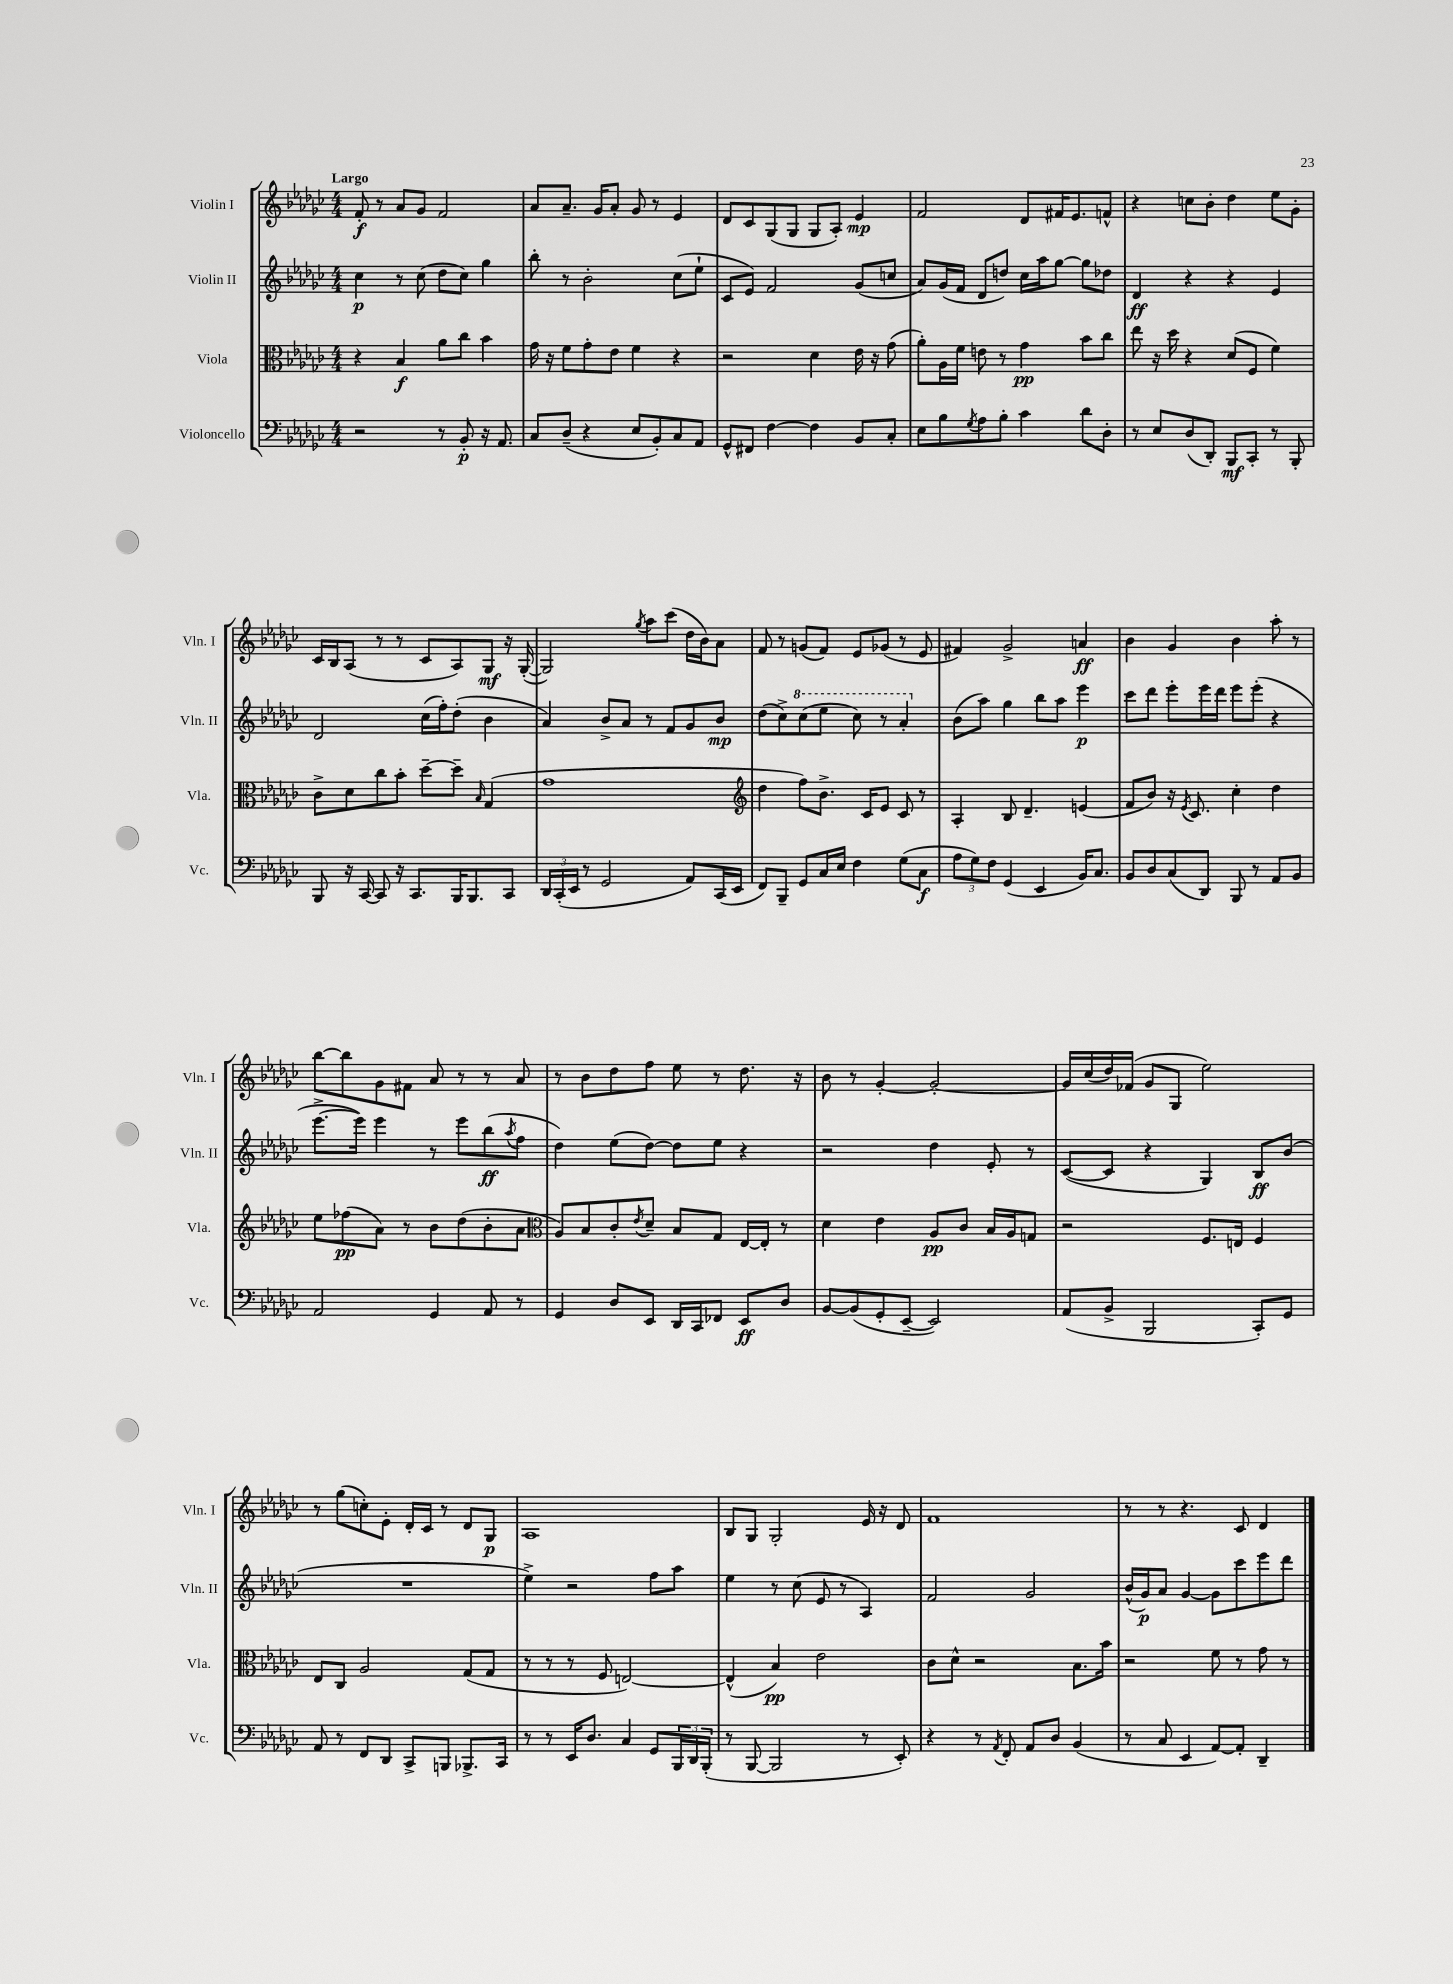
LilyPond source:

<<
\new StaffGroup <<
\new Staff = "s0" \with { instrumentName = "Violin I" shortInstrumentName = "Vln. I" } {
    \clef treble \key ges \major \numericTimeSignature \time 4/4 \tempo "Largo"
    f'8-.\f r8 aes'8 ges'8 f'2 |
    aes'8 aes'8.-- ges'16 aes'8-. ges'8 r8 ees'4 |
    des'8 ces'8 ges8( ges8 ges8 aes8-.) ees'4\mp |
    f'2 des'8 fis'16 ees'8. f'8-^ |
    r4 c''8 bes'8-. des''4 ees''8 ges'8-. |
    ces'16 bes16 aes8( r8 r8 ces'8 aes8) ges8\mf r16 ges16~-.( |
    ges2) \acciaccatura { ges''8 } aes''8 ces'''8( des''16 bes'16) aes'8 |
    f'8 r8 g'8( f'8) ees'8 ges'8( r8 ees'8 |
    fis'4) ges'2-> a'4\ff |
    bes'4 ges'4 bes'4 aes''8-. r8 |
    bes''8~ bes''8 ges'8 fis'8 aes'8 r8 r8 aes'8 |
    r8 bes'8 des''8 f''8 ees''8 r8 des''8. r16 |
    bes'8 r8 ges'4~-. ges'2~-. |
    ges'16 ces''16( des''16) fes'16( ges'8 ges8 ees''2) |
    r8 ges''8( c''8-.) ees'8-. des'16-. ces'16 r8 des'8 ges8\p |
    aes1 |
    bes8 ges8 ges2-. ees'16 r16 des'8 |
    f'1 |
    r8 r8 r4. ces'8 des'4 \bar "|." |
}
\new Staff = "s1" \with { instrumentName = "Violin II" shortInstrumentName = "Vln. II" } {
    \clef treble \key ges \major \numericTimeSignature \time 4/4
    ces''4\p r8 ces''8( des''8 ces''8) ges''4 |
    bes''8-. r8 bes'2-. ces''8( ees''8-! |
    ces'8 ees'8) f'2 ges'8( c''8 |
    aes'8) ges'16( f'16 des'8 d''8) ces''16 aes''16 ges''8~ ges''8 des''8 |
    des'4\ff r4 r4 ees'4 |
    des'2 ces''16( f''16-.) des''8-.( bes'4 |
    aes'4) bes'8-> aes'8 r8 f'8 ges'8 bes'8\mp |
    des''8( ces''8->) \ottava #1 ces'''8( ees'''8 ces'''8) r8 aes''4-. \ottava #0 |
    bes'8( aes''8) ges''4 bes''8 aes''8 ees'''4\p |
    ces'''8 des'''8 ees'''8-. ees'''16 des'''16 ees'''8 ees'''8-.( r4 |
    ees'''8.~-> ees'''16) ees'''4 r8 ees'''8 bes''8\ff( \acciaccatura { aes''8 } f''8 |
    des''4) ees''8( des''8~) des''8 ees''8 r4 |
    r2 des''4 ees'8-. r8 |
    ces'8~( ces'8 r4 ges4) bes8\ff bes'8( |
    R1 |
    ees''4->) r2 f''8 aes''8 |
    ees''4 r8 ces''8( ees'8 r8 aes4) |
    f'2 ges'2 |
    bes'16-^( ges'16\p) aes'8 ges'4~ ges'8 ces'''8 ees'''8 des'''8 \bar "|." |
}
\new Staff = "s2" \with { instrumentName = "Viola" shortInstrumentName = "Vla." } {
    \clef alto \key ges \major \numericTimeSignature \time 4/4
    r4 bes4\f aes'8 ces''8 bes'4 |
    ges'16 r16 f'8 ges'8-. ees'8 f'4 r4 |
    r2 des'4 ees'16 r16 ges'8( |
    aes'8-.) aes16 f'16 e'8 r8 ges'4\pp bes'8 ces''8 |
    ees''8 r16 des''16 r4 des'8( f8 f'4) |
    ces'8-> des'8 ces''8 bes'8-. des''8~-- des''8-- \grace { bes16 } ges4( |
    ges'1 |
    \clef treble des''4 f''8) bes'8.-> ces'16 ees'8 ces'8 r8 |
    aes4-. bes8 des'4.-- e'4( |
    f'8 bes'8) r16 \acciaccatura { ees'8 } ces'8. ces''4-. des''4 |
    ees''8 fes''8\pp( aes'8) r8 bes'8 des''8( bes'8-. aes'8 |
    \clef alto aes8) bes8 ces'8-. \acciaccatura { ees'8 } des'8-- bes8 ges8 ees16~ ees16-. r8 |
    des'4 ees'4 aes8\pp ces'8 bes16 aes16 g8 |
    r2 f8. e16 f4 |
    ees8 ces8 aes2 ges8( ges8 |
    r8 r8 r8 f8 e2~) |
    e4-^( bes4\pp) ees'2 |
    ces'8 des'8-^ r2 bes8. bes'16 |
    r2 f'8 r8 ges'8 r8 \bar "|." |
}
\new Staff = "s3" \with { instrumentName = "Violoncello" shortInstrumentName = "Vc." } {
    \clef bass \key ges \major \numericTimeSignature \time 4/4
    r2 r8 bes,8-.\p r16 aes,8. |
    ces8 des8--( r4 ees8 bes,8-.) ces8 aes,8 |
    ges,8-^ fis,8 f4~ f4 bes,8 ces8-. |
    ees8 bes8 \acciaccatura { ges8 } aes8 bes8-. ces'4 des'8 des8-. |
    r8 ees8 des8( des,8-.) bes,,8\mf ces,8-. r8 bes,,8-. |
    bes,,8 r16 ces,16~ ces,8 r16 ces,8. bes,,16 bes,,8. ces,8 |
    \tuplet 3/2 { des,16 ces,16-.( ees,16 } r8 ges,2 aes,8) ces,16( ees,16 |
    f,8) bes,,8-- ges,8 ces16 ees16 f4 ges8( ces8\f |
    \tuplet 3/2 { aes8 ges8) f8 } ges,4( ees,4 bes,16) ces8. |
    bes,8 des8 ces8( des,8) bes,,8 r8 aes,8 bes,8 |
    aes,2 ges,4 aes,8 r8 |
    ges,4 des8 ees,8 des,16 ces,16 fes,8 ees,8\ff des8 |
    bes,8~ bes,8( ges,8-. ees,8~-- ees,2) |
    aes,8( bes,8-> bes,,2 ces,8-.) ges,8 |
    aes,8 r8 f,8 des,8 ces,8-> b,,8 bes,,8.-> ces,16 |
    r8 r8 ees,16 des8. ces4 ges,8 \tuplet 3/2 { bes,,16 des,16 bes,,16-.( } |
    r8 bes,,8~ bes,,2 r8 ees,8-.) |
    r4 r8 \acciaccatura { aes,8 } f,8-. aes,8 des8 bes,4( |
    r8 ces8 ees,4 aes,8~) aes,8-. des,4-- \bar "|." |
}
>>
>>
\layout { \context { \Score \remove "Bar_number_engraver" } }
